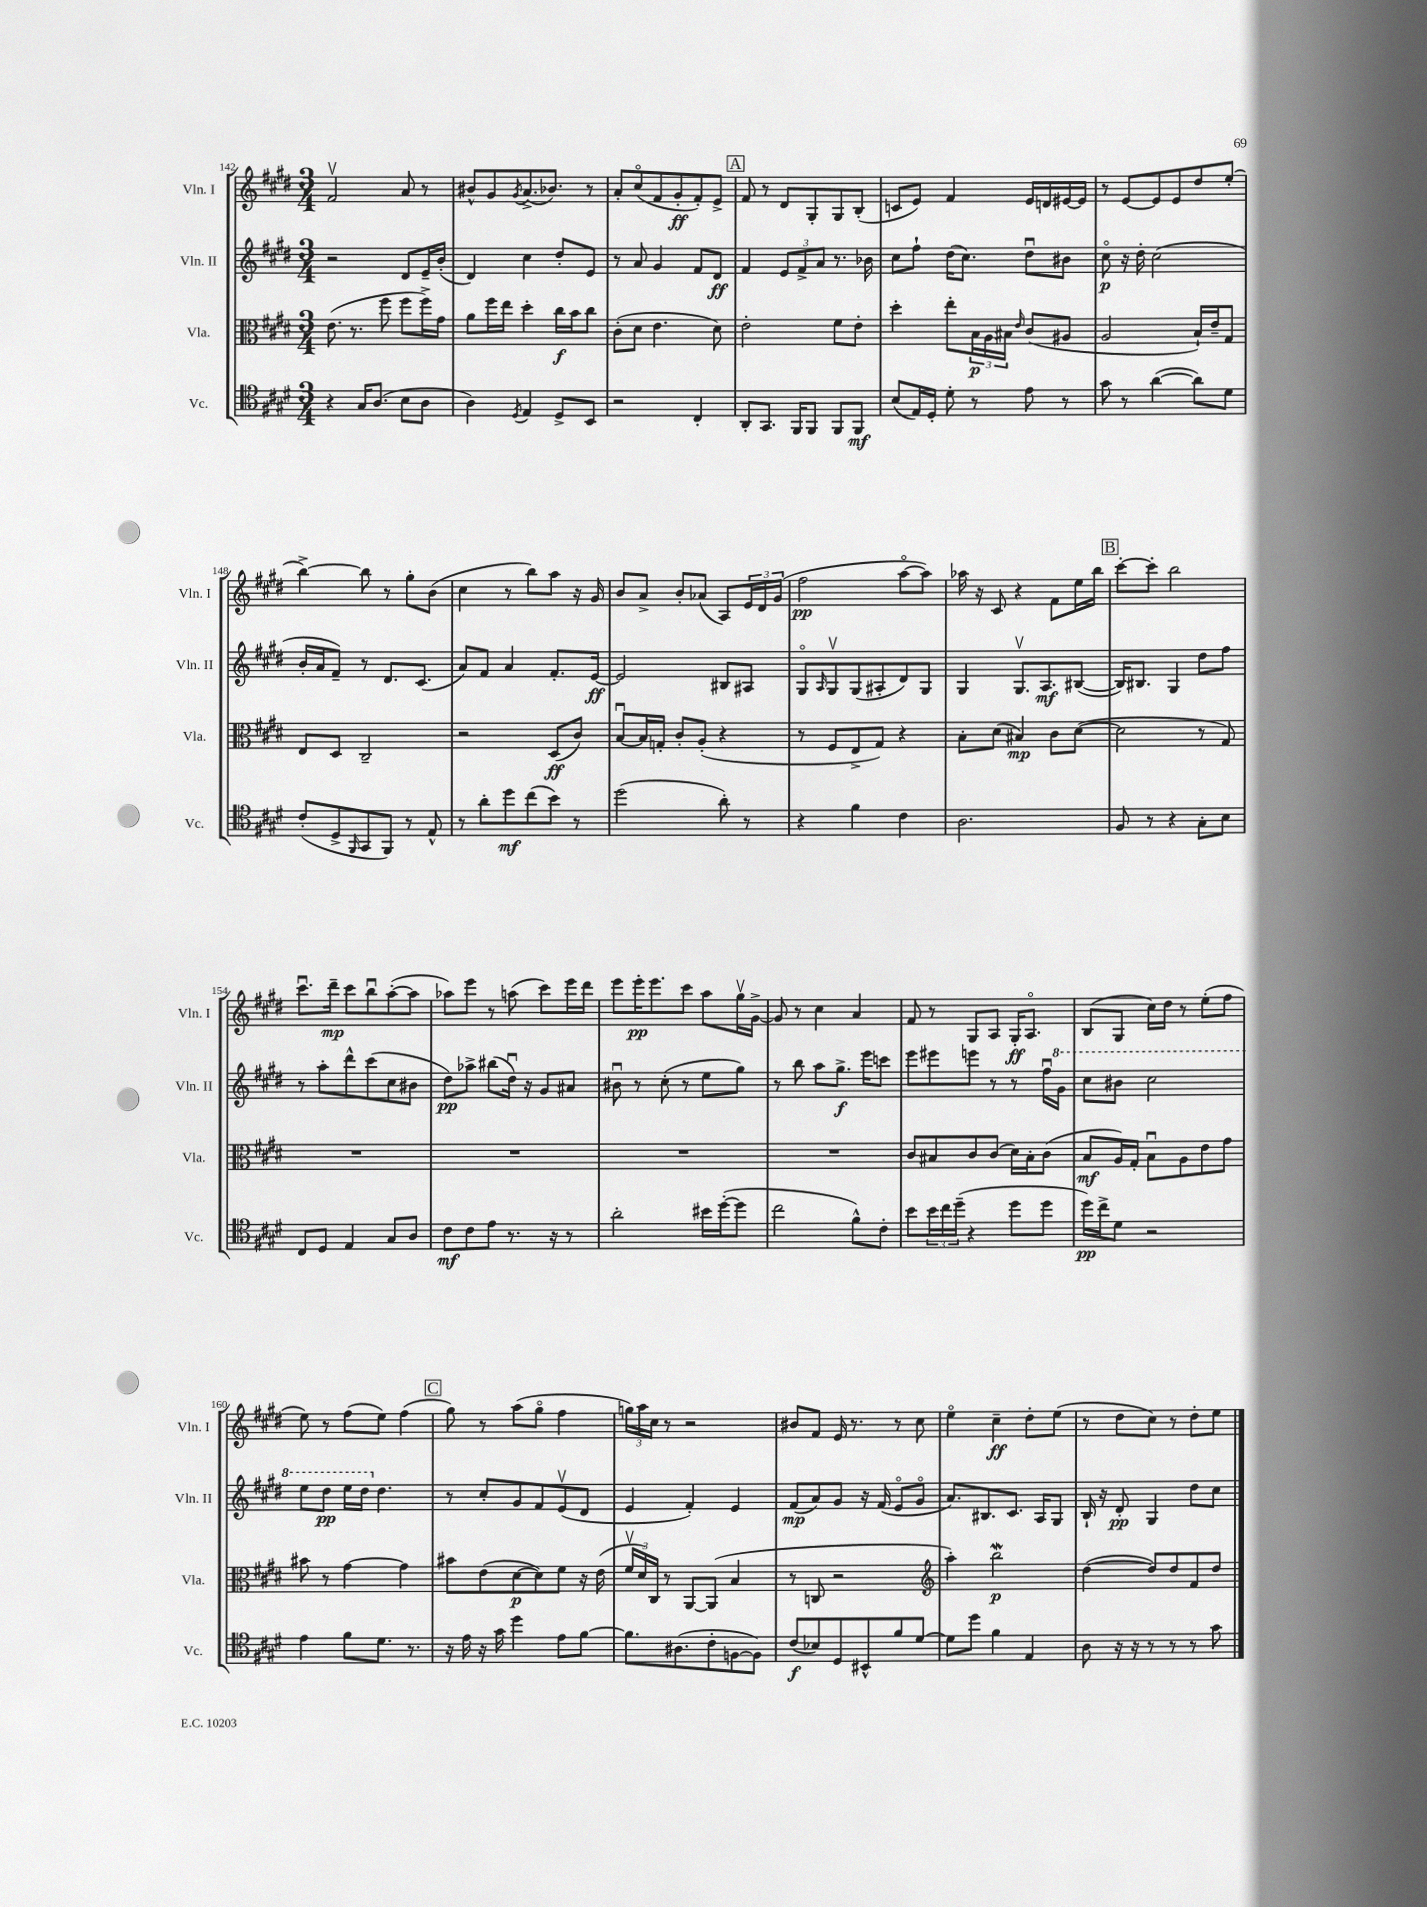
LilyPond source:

<<
\new StaffGroup <<
\new Staff = "s0" \with { instrumentName = "Vln. I" shortInstrumentName = "Vln. I" } {
    \clef treble \key e \major \numericTimeSignature \time 3/4
    fis'2\upbow a'8 r8 |
    bis'8-^ gis'8 \acciaccatura { gis'8 } a'8.->( bes'8.) r8 |
    a'8-. cis''8\flageolet( fis'8 gis'8-.\ff fis'8-.) e'8-> |
    \mark \markup { \box "A" } fis'8 r8 dis'8 gis8-. gis8 b8-.( |
    c'8 e'8) fis'4 e'16 d'16 eis'16~ eis'16 |
    r8 e'8~ e'8 e'8 dis''8 e''8-.( |
    b''4~->) b''8 r8 gis''8-. b'8( |
    cis''4 r8 b''8) a''8 r16 gis'16 |
    b'8 a'8-> b'8-. aes'8( a8) \tuplet 3/2 { e'16 dis'16 gis'16( } |
    fis''2\pp a''8~\flageolet a''8) |
    aes''16 r16 cis'8 r4 fis'8 e''16 b''16 |
    \mark \markup { \box "B" } cis'''8~-. cis'''8-. b''2 |
    cis'''8.\downbow dis'''16--\mp cis'''8 b''8\downbow a''8~-.( a''8 |
    aes''8) e'''8 r8 a''8( cis'''8) e'''16 dis'''16 |
    e'''8 e'''16-.\pp e'''8. cis'''8 a''8 gis''16\upbow gis'16~-> |
    gis'8 r8 cis''4 a'4 |
    fis'8 r8 gis8 a8 gis16-.\ff a8.\flageolet |
    b8( gis8 cis''16) dis''16 r8 e''8-.( fis''8 |
    e''8) r8 fis''8( e''8) fis''4( |
    \mark \markup { \box "C" } gis''8) r8 a''8( gis''8\flageolet fis''4 |
    \tuplet 3/2 { g''16) a''16 cis''16 } r8 r2 |
    bis'8 fis'8 e'16 r8. r8 cis''8 |
    e''4\flageolet cis''4--\ff dis''8-. e''8( |
    r8 dis''8 cis''8) r8 dis''8-. e''8 \bar "|." |
}
\new Staff = "s1" \with { instrumentName = "Vln. II" shortInstrumentName = "Vln. II" } {
    \clef treble \key e \major \numericTimeSignature \time 3/4
    r2 dis'8 e'16-- b'16-.( |
    dis'4) cis''4 dis''8-. e'8 |
    r8 a'8 gis'4 fis'8 dis'8\ff |
    \mark \markup { \box "A" } fis'4 \tuplet 3/2 { e'8 fis'8-> a'8 } r8. bes'16 |
    cis''8 fis''8-! dis''16( cis''8.) dis''8\downbow bis'8 |
    cis''8\flageolet\p r16 dis''16-. cis''2( |
    b'16-. a'16 fis'8--) r8 dis'8. cis'8.( |
    a'8) fis'8 a'4 fis'8.-. e'16~\ff |
    e'2 bis8 ais8 |
    gis8\flageolet \grace { a16 } gis8\upbow gis8( ais8-. dis'8) gis8 |
    gis4 gis8.\upbow a8.\mf bis8~( |
    \mark \markup { \box "B" } bis16) bis8. gis4 dis''8 fis''8 |
    r8 a''8-. dis'''8-^ cis'''8( cis''8 bis'8 |
    dis''8\pp) aes''8-> bis''8( dis''16\downbow) r16 gis'8 ais'8 |
    bis'8\downbow r8 cis''8-.( r8 e''8 gis''8) |
    r8 b''8 a''8 gis''8.->\f e'''16 c'''8 |
    e'''8 eis'''8 e'''8 r8 r8 fis''16\downbow \ottava #1 gis''16 |
    cis'''8 bis''8 cis'''2 |
    e'''8 dis'''8\pp e'''16 dis'''16 \ottava #0 dis''4. |
    \mark \markup { \box "C" } r8 cis''8-. gis'8 fis'8 e'8\upbow( dis'8 |
    e'4 fis'4-.) e'4 |
    fis'8\mp( a'8) gis'8 r16 fis'16( e'8\flageolet gis'8\flageolet |
    a'8.) bis8. cis'8. a16 gis8 |
    b16-! r16 dis'8-.\pp gis4 dis''8 cis''8 \bar "|." |
}
\new Staff = "s2" \with { instrumentName = "Vla." shortInstrumentName = "Vla." } {
    \clef alto \key e \major \numericTimeSignature \time 3/4
    e'8.( r8. fis''8 fis''8 fis''16->) gis'16 |
    a'8 fis''16 e''16 dis''4-. cis''16\f b'16 cis''8 |
    cis'8-.( dis'8 e'4. dis'8) |
    \mark \markup { \box "A" } e'2-. fis'8 e'8-. |
    dis''4-. e''8-. \tuplet 3/2 { b16\p a16 bis16 } \grace { e'16 } cis'8( ais8 |
    a2 b16-!) e'16-- gis8 |
    e8 dis8 cis2-- |
    r2 dis8\ff( cis'8) |
    b8~\downbow b16 g16-. cis'8-. a8-.( r4 |
    r8 fis8 e8-> gis8) r4 |
    b8-. dis'8( bis4\mp) cis'8 dis'8~( |
    \mark \markup { \box "B" } dis'2 r8 gis8) |
    R2. |
    R2. |
    R2. |
    R2. |
    cis'8 bis8 cis'8 cis'8( dis'16) bis16-. cis'8( |
    b8\mf a16) gis16-. b8\downbow a8 e'8 gis'8 |
    bis'8 r8 gis'4~ gis'4 |
    \mark \markup { \box "C" } bis'8 e'8( dis'8~\p dis'8) fis'8 r16 e'16( |
    \tuplet 3/2 { fis'16\upbow dis'16) cis16 } r8 a,8~ a,8( b4 |
    r8 c8 r2 |
    \clef treble a''4-.) b''2\mordent\p |
    dis''4~( dis''8) dis''8 fis'8 dis''8 \bar "|." |
}
\new Staff = "s3" \with { instrumentName = "Vc." shortInstrumentName = "Vc." } {
    \clef tenor \key e \major \numericTimeSignature \time 3/4
    r4 gis16 a8.( b8 a8 |
    a4) \acciaccatura { dis8 } e4 dis8-> b,8 |
    r2 cis4-. |
    \mark \markup { \box "A" } a,8-. gis,8. fis,16 fis,8 fis,8 fis,8\mf |
    b8( e16) dis16-. dis'8-. r8 e'8 r8 |
    gis'8 r8 a'4~( a'8) dis'8 |
    cis'8-.( dis8-> \grace { fis,16 } gis,8 fis,8) r8 e8-^ |
    r8 a'8-. dis''8\mf cis''8( b'8) r8 |
    dis''2( a'8-.) r8 |
    r4 fis'4 cis'4 |
    a2. |
    \mark \markup { \box "B" } fis8 r8 r4 gis8-. b8 |
    cis8 dis8 e4 gis8 a8 |
    cis'8\mf cis'8 e'8 r8. r16 r8 |
    a'2-. bis'16 dis''16~-.( dis''8 |
    cis''2 fis'8-^) cis'8-. |
    b'8 \tuplet 3/2 { b'16 cis''16 dis''16--( } r4 dis''8 dis''8 |
    dis''16\pp) cis''16-> dis'8 r2 |
    e'4 fis'8 dis'8. r8. |
    \mark \markup { \box "C" } r16 e'16 r16 gis'16 dis''4 e'8 fis'8~ |
    fis'8. ais8.( cis'8-. f8~ f8) |
    cis'8\f( bes8) dis8 bis,8-^ fis'8 dis'8~ |
    dis'8 dis''8 fis'4 e4 |
    a8 r16 r16 r8 r8 r8 gis'8 \bar "|." |
}
>>
>>
\layout { \context { \Score currentBarNumber = #142 } }
